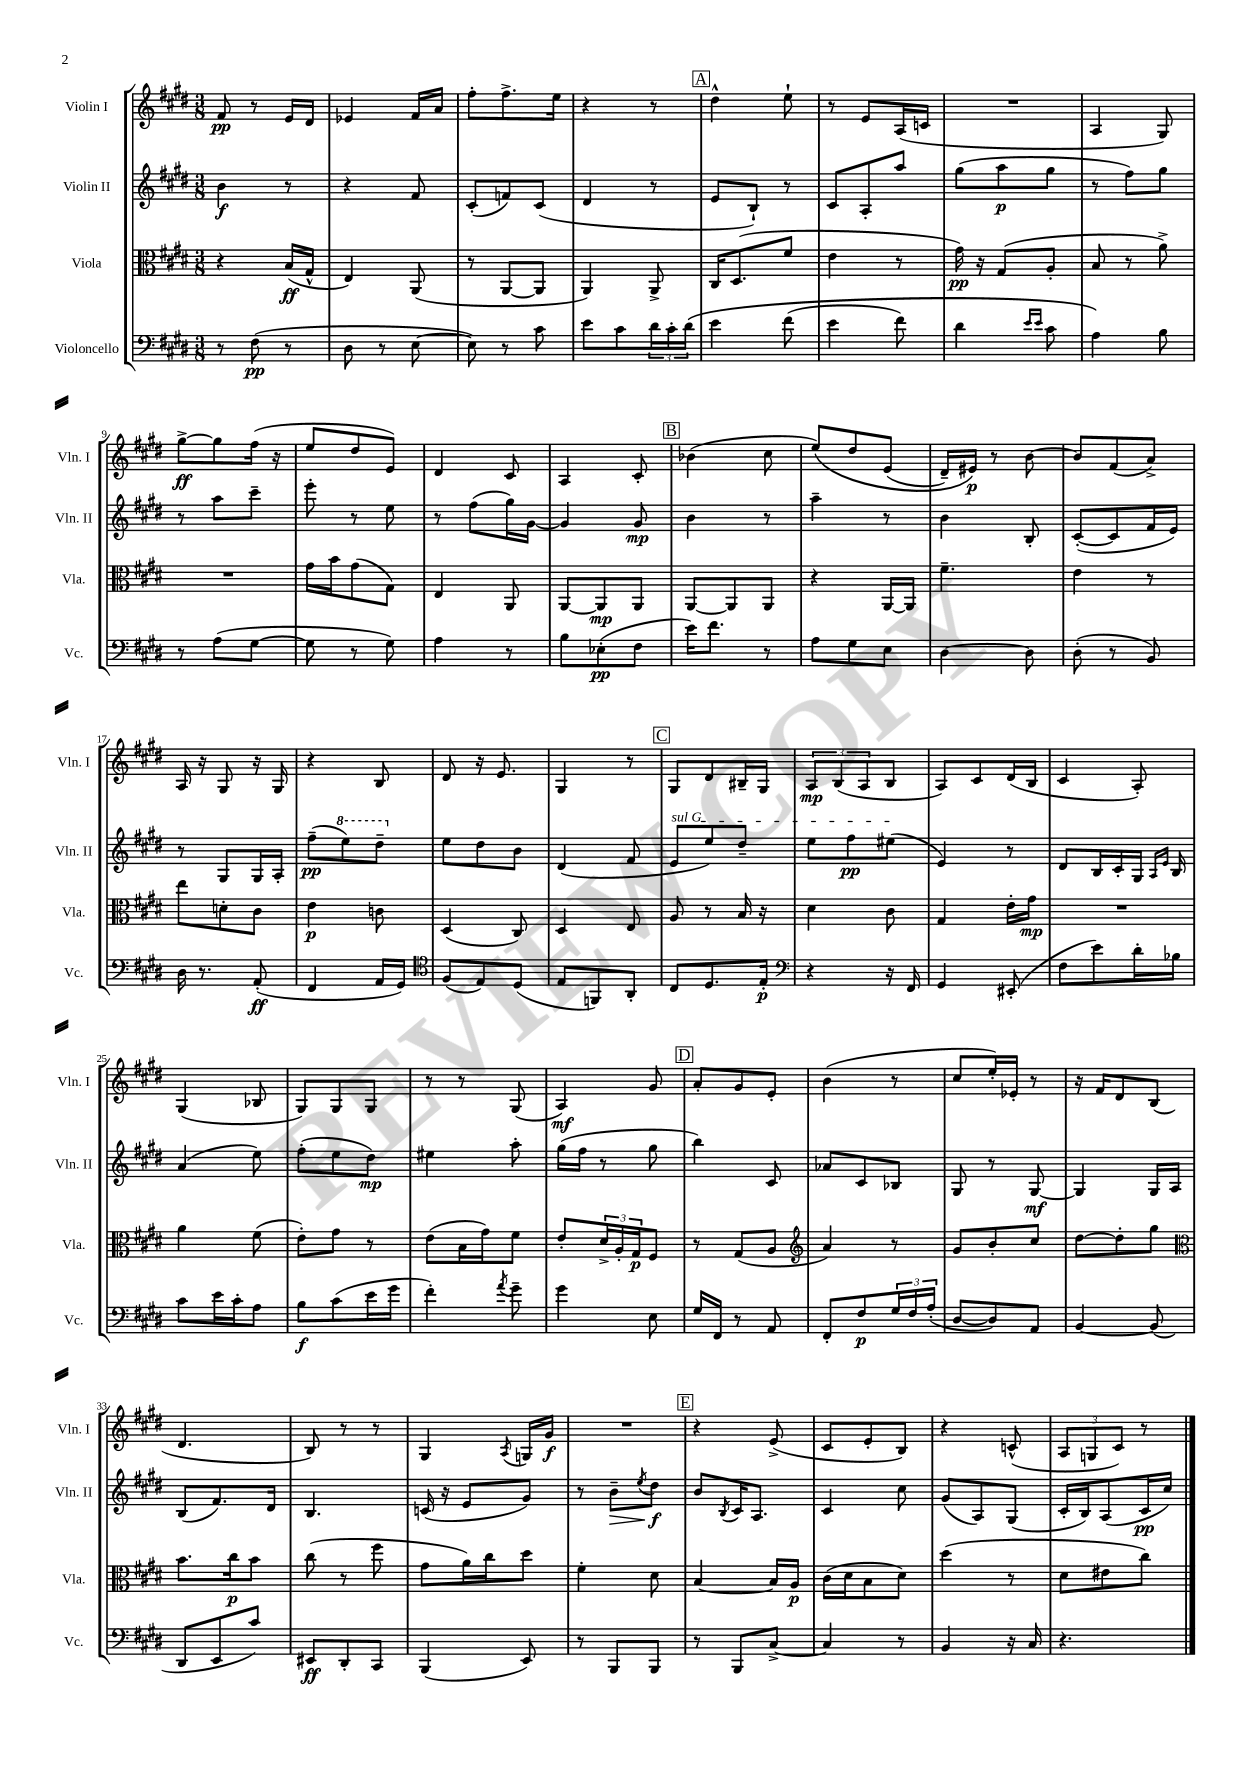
<<
\new StaffGroup <<
\new Staff = "s0" \with { instrumentName = "Violin I" shortInstrumentName = "Vln. I" } {
    \clef treble \key e \major \numericTimeSignature \time 3/8
    fis'8\pp r8 e'16 dis'16 |
    ees'4 fis'16 a'16 |
    fis''8-. fis''8.-> e''16 |
    r4 r8 |
    \mark \markup { \box "A" } dis''4-^ e''8-! |
    r8 e'8 a16( c'16 |
    R4. |
    a4 gis8) |
    gis''8~->\ff gis''8 fis''16( r16 |
    e''8 dis''8 e'8) |
    dis'4 cis'8 |
    a4 cis'8-. |
    \mark \markup { \box "B" } bes'4( cis''8 |
    e''8)\( dis''8 e'8( |
    dis'16--) eis'16\p\) r8 b'8~ |
    b'8 fis'8( a'8->) |
    a16 r16 gis8 r16 gis16 |
    r4 b8 |
    dis'8 r16 e'8. |
    gis4 r8 |
    \mark \markup { \box "C" } gis8 dis'8 bis16-- gis16 |
    \tuplet 3/2 { a8\mp b8( a8 } b8 |
    a8) cis'8 dis'16( b16 |
    cis'4 a8-.) |
    gis4( bes8 |
    gis8) gis8 gis8 |
    r8 r8 gis8( |
    a4\mf) gis'8 |
    \mark \markup { \box "D" } a'8-. gis'8 e'8-. |
    b'4( r8 |
    cis''8 e''16-.) ees'16-. r8 |
    r16 fis'16 dis'8 b8( |
    dis'4. |
    b8) r8 r8 |
    gis4 \acciaccatura { a8 } g16 gis'16\f |
    R4. |
    \mark \markup { \box "E" } r4 e'8->( |
    cis'8 e'8-. b8) |
    r4 c'8-^( |
    \tuplet 3/2 { a8 g8 cis'8) } r8 \bar "|." |
}
\new Staff = "s1" \with { instrumentName = "Violin II" shortInstrumentName = "Vln. II" } {
    \clef treble \key e \major \numericTimeSignature \time 3/8
    b'4\f r8 |
    r4 fis'8 |
    cis'8-.( f'8) cis'8( |
    dis'4 r8 |
    \mark \markup { \box "A" } e'8 b8-!) r8 |
    cis'8 a8-. a''8 |
    gis''8( a''8\p gis''8 |
    r8 fis''8) gis''8 |
    r8 a''8 cis'''8-- |
    e'''8-. r8 e''8 |
    r8 fis''8( gis''16) gis'16~ |
    gis'4 gis'8\mp |
    \mark \markup { \box "B" } b'4 r8 |
    a''4-- r8 |
    b'4 b8-. |
    cis'8~-.( cis'8 fis'16 e'16) |
    r8 gis8 gis16 a16-. |
    fis''8--\pp( \ottava #1 e'''8) dis'''8-- \ottava #0 |
    e''8 dis''8 b'8 |
    dis'4( fis'8 |
    \mark \markup { \box "C" } \once \override TextSpanner.bound-details.left.text = \markup { \italic "sul G" } e'8\startTextSpan e''8) dis''8-- |
    e''8 fis''8\pp eis''8\stopTextSpan( |
    e'4) r8 |
    dis'8 b16 cis'16-. gis16 \grace { a16 e'16 } b16 |
    a'4( e''8) |
    fis''8-.( e''8 dis''8\mp) |
    eis''4 a''8-. |
    gis''16( fis''16 r8 gis''8 |
    \mark \markup { \box "D" } b''4) cis'8 |
    aes'8 cis'8 bes8 |
    gis8 r8 gis8~\mf |
    gis4 gis16 a16 |
    b8( fis'8.) dis'16 |
    b4. |
    c'16( r16 e'8 gis'8) |
    r8 b'8--\> \acciaccatura { e''8 } dis''8\f\! |
    \mark \markup { \box "E" } b'8 \acciaccatura { b8 } cis'16 a8. |
    cis'4 cis''8 |
    gis'8( a8) gis8( |
    cis'16-. b16) a8( cis'16\pp cis''16) \bar "|." |
}
\new Staff = "s2" \with { instrumentName = "Viola" shortInstrumentName = "Vla." } {
    \clef alto \key e \major \numericTimeSignature \time 3/8
    r4 b16\ff( gis16-^ |
    e4) a,8( |
    r8 a,8~ a,8 |
    a,4) a,8-> |
    \mark \markup { \box "A" } cis16 dis8.( fis'8 |
    e'4 r8 |
    gis'16\pp) r16 gis8( a8-. |
    b8 r8 a'8->) |
    R4. |
    gis'16 b'16 gis'8( gis8) |
    e4 a,8 |
    a,8~ a,8\mp a,8 |
    \mark \markup { \box "B" } a,8~ a,8 a,8 |
    r4 a,16~ a,16 |
    fis'4.-- |
    e'4 r8 |
    e''8 d'8-. cis'8 |
    e'4\p c'8 |
    dis4( cis8) |
    dis4 e8 |
    \mark \markup { \box "C" } a8 r8 b16 r16 |
    dis'4 cis'8 |
    gis4 e'16-. gis'16\mp |
    R4. |
    a'4 fis'8( |
    e'8-.) gis'8 r8 |
    e'8( b16 gis'16) fis'8 |
    e'8-. \tuplet 3/2 { dis'16-> a16-. gis16\p } fis8 |
    \mark \markup { \box "D" } r8 gis8( a8 |
    \clef treble a'4) r8 |
    gis'8 b'8-. cis''8 |
    dis''8~ dis''8-. gis''8 |
    \clef alto b'8. cis''16\p b'8 |
    cis''8( r8 fis''8 |
    gis'8 a'16) cis''16 dis''8 |
    fis'4-. dis'8 |
    \mark \markup { \box "E" } b4~ b16 a16\p |
    cis'16( dis'16 b8 dis'8) |
    dis''4( r8 |
    dis'8 eis'8 cis''8) \bar "|." |
}
\new Staff = "s3" \with { instrumentName = "Violoncello" shortInstrumentName = "Vc." } {
    \clef bass \key e \major \numericTimeSignature \time 3/8
    r8 fis8\pp( r8 |
    dis8 r8 e8~ |
    e8) r8 cis'8 |
    e'8 cis'8 \tuplet 3/2 { dis'16 cis'16-. dis'16\( } |
    \mark \markup { \box "A" } e'4 fis'8( |
    e'4 fis'8) |
    dis'4 \grace { e'16 e'16 } cis'8 |
    a4\) b8 |
    r8 a8( gis8~ |
    gis8 r8 gis8) |
    a4 r8 |
    b8 ees8-.\pp( fis8 |
    \mark \markup { \box "B" } e'16) fis'8. r8 |
    a8 gis8 e8 |
    dis4~ dis8 |
    dis8-.( r8 b,8) |
    dis16 r8. a,8-.\ff( |
    fis,4 a,16 gis,16) |
    \clef tenor fis8( e8) dis8( |
    e8 f,8) a,8-. |
    \mark \markup { \box "C" } cis8 dis8. e16-.\p |
    \clef bass r4 r16 fis,16 |
    gis,4 eis,8-.( |
    fis8 e'8) dis'16-. bes16 |
    cis'8 e'16 cis'16-. a8 |
    b8\f cis'8( e'16 gis'16 |
    fis'4-.) \acciaccatura { a'8 } gis'8-- |
    gis'4 e8 |
    \mark \markup { \box "D" } gis16 fis,16 r8 a,8 |
    fis,8-. fis8\p \tuplet 3/2 { gis16 fis16 a16-.( } |
    dis8~ dis8) a,8 |
    b,4~ b,8( |
    dis,8 e,8 cis'8) |
    eis,8\ff dis,8-. cis,8 |
    b,,4( e,8) |
    r8 b,,8 b,,8 |
    \mark \markup { \box "E" } r8 b,,8 cis8~-> |
    cis4 r8 |
    b,4 r16 cis16 |
    r4. \bar "|." |
}
>>
>>
